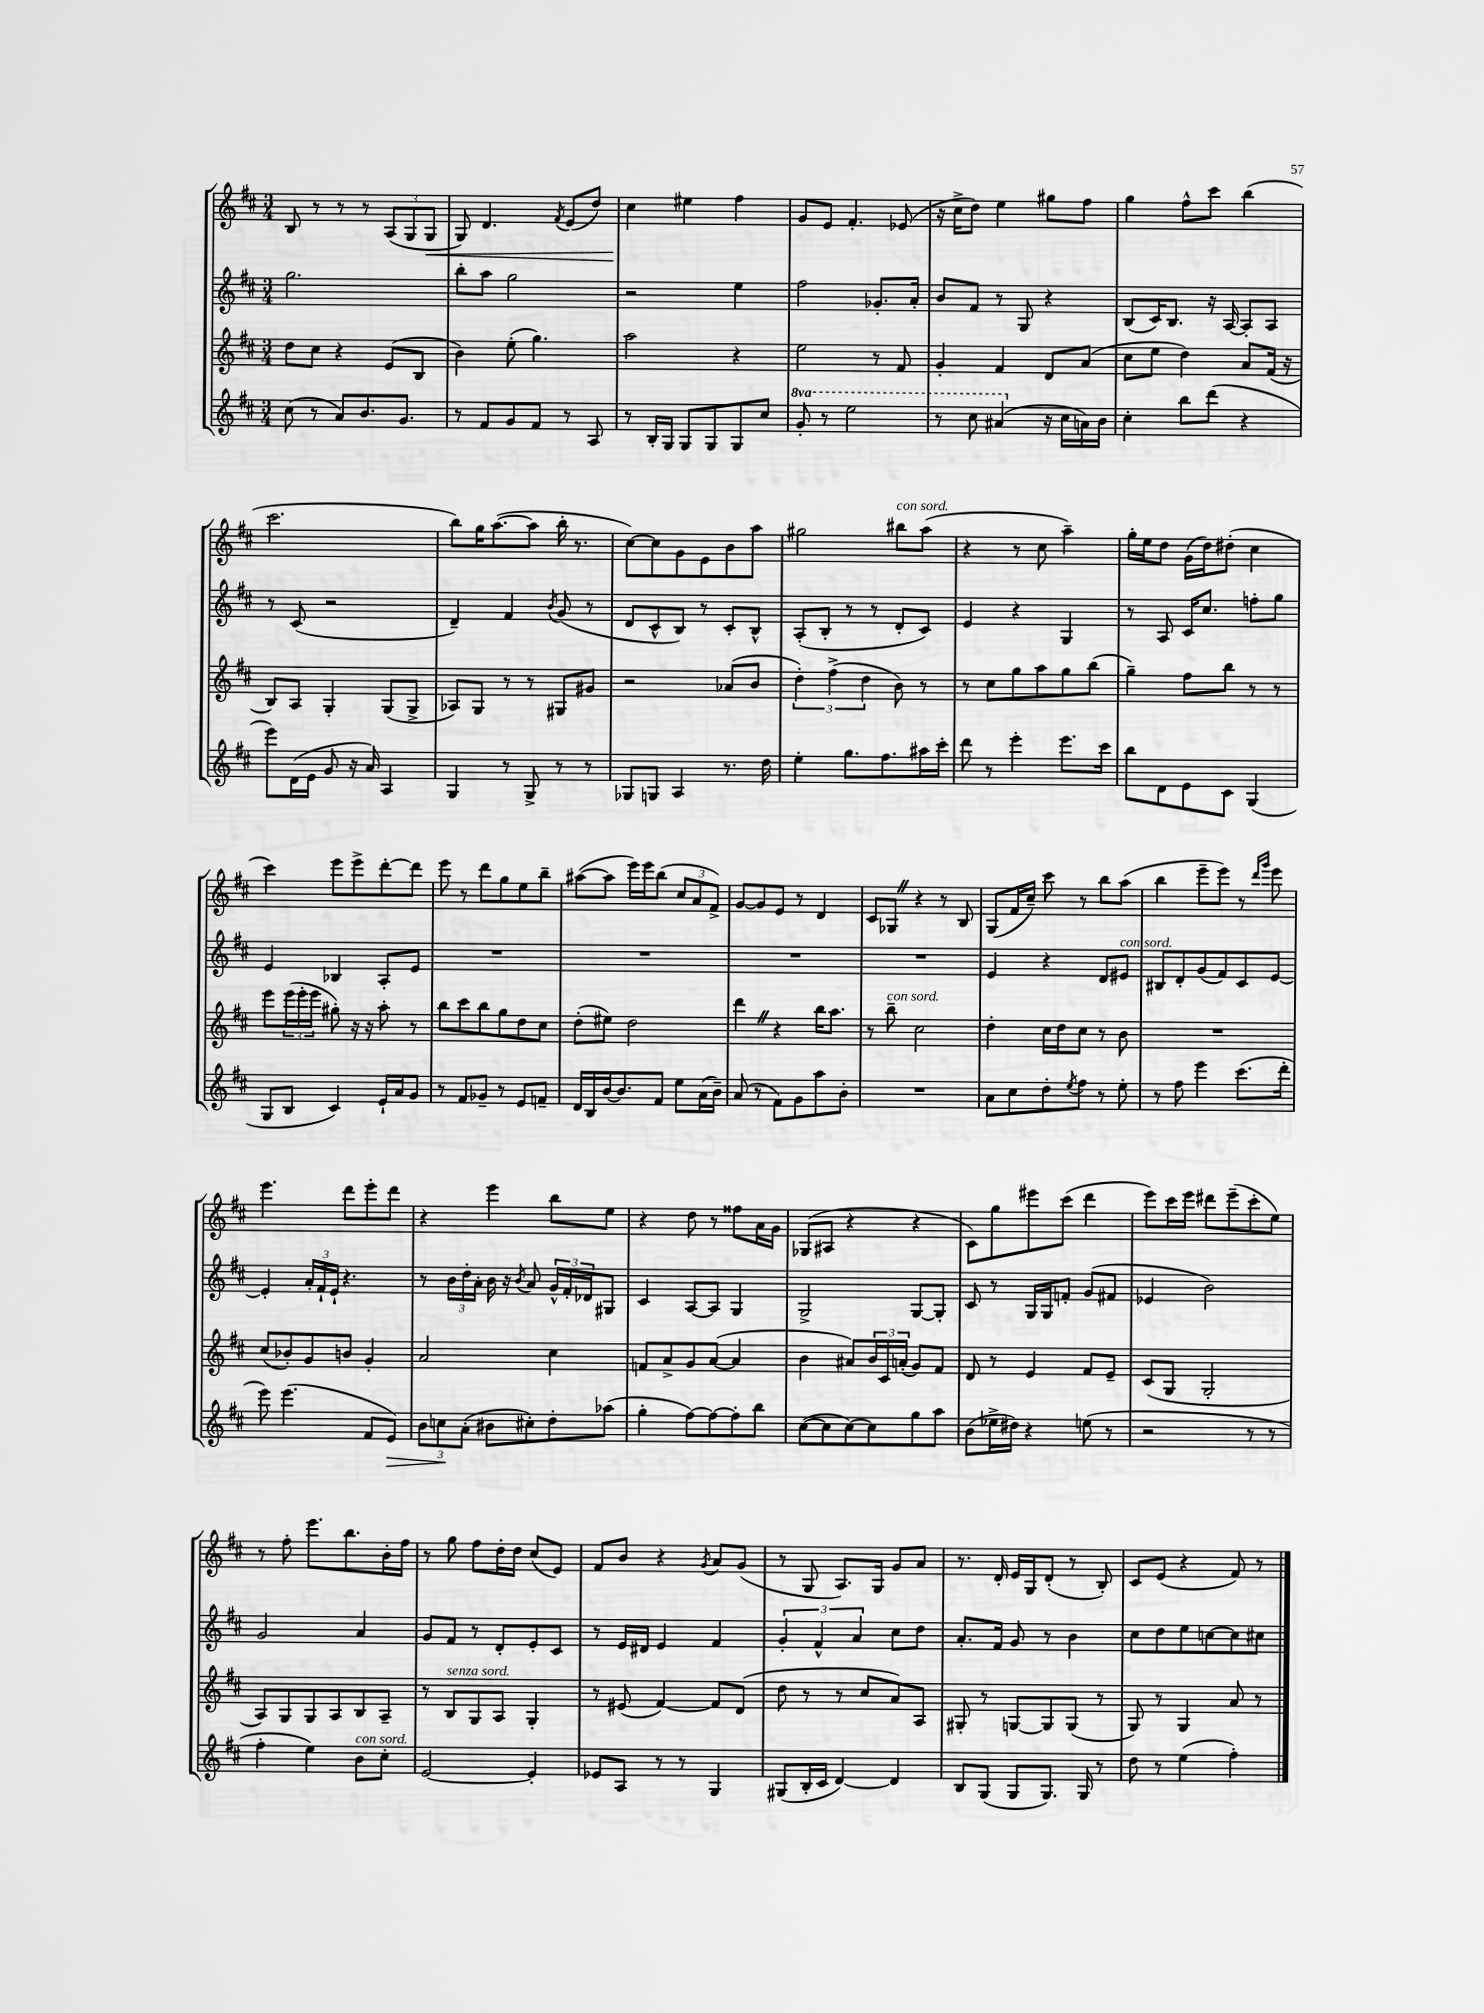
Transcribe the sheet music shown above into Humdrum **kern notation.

**kern	**dynam	**kern	**kern	**kern	**dynam
*part4	*part4	*part3	*part2	*part1	*part1
*staff4	*staff4	*staff3	*staff2	*staff1	*staff1
*clefG2	*	*clefG2	*clefG2	*clefG2	*
*k[f#c#]	*	*k[f#c#]	*k[f#c#]	*k[f#c#]	*
*M3/4	*	*M3/4	*M3/4	*M3/4	*
=9	=9	=9	=9	=9	=9
(8cc#\	.	8dd\L	2.gg\	8B/	.
8r	.	8cc#\J	.	8r	.
8a/L)	.	4r	.	8r	.
8.b/	.	.	.	8r	.
.	.	(8e/L	.	(12A/L	.
8.g/J	.	.	.	.	.
.	.	.	.	12G/	.
.	.	8B/J	.	.	.
!	!	!	!	!	!LO:HP:b
.	.	.	.	12G/J	<
=10	=10	=10	=10	=10	=10
8r	.	4b\)	8bb'\L	8G/)	.
8f#/L	.	.	8aa\J	4.d/	.
8g/	.	(8ee'\	2gg\	.	.
8f#/J	.	4.gg\)	.	.	.
.	.	.	.	8qf#/	.
8r	.	.	.	(8e/L	.
8A/	.	.	.	8dd/J)	.
=11	=11	=11	=11	=11	=11
8r	.	2aa\	2r	4cc#\	.
16B'/LL	.	.	.	.	.
16G/JJ	.	.	.	.	.
8G/L	.	.	.	4ee#X\	[
8G/	.	.	.	.	.
8G/	.	4r	4ee\	4ff#\	.
8cc#/J	.	.	.	.	.
=12	=12	=12	=12	=12	=12
*8va	*	*	*	*	*
8gg'/	.	2ee\	2ff#\	8g/L	.
8r	.	.	.	8e/J	.
2eee\	.	.	.	4.f#'/	.
.	.	8r	8.g-X'/L	.	.
.	.	8f#/	.	(8e-X/	.
.	.	.	16a'/Jk	.	.
=13	=13	=13	=13	=13	=13
8r	.	4g'/	8b/L	16r	.
.	.	.	.	16cc#^\KL	.
8ccc#\	.	.	8f#/J	8dd\J)	.
(4aa#X/	.	4f#/	8r	4ee\	.
.	.	.	8G/	.	.
*X8va	*	*	*	*	*
16r	.	8d/L	4r	8gg#X\L	.
16cc#\LL	.	.	.	.	.
16an\)	.	(8a/J	.	8ff#\J	.
16b\JJ	.	.	.	.	.
=14	=14	=14	=14	=14	=14
4cc#'\	.	8cc#\L	(8B/L	4gg\	.
.	.	8ee\J	16c#/K)	.	.
.	.	.	8.B/J	.	.
8bb\L	.	4dd\)	.	8ff#^^\L	.
(8ddd\J	.	.	16r	8ccc#\J	.
.	.	.	[16A/	.	.
4r	.	8a/L	8A'/L]	(4bb\	.
.	.	(16f#/Jk	8A/J	.	.
.	.	16r	.	.	.
!!LO:LB:g=z
=15	=15	=15	=15	=15	=15
8eee\L)	.	8B/L)	8r	2.ccc#\	.
(16d\L	.	8A/J	(8c#/	.	.
16e\JJ	.	.	.	.	.
8g/	.	4G'/	2r	.	.
16r	.	.	.	.	.
16a/)	.	.	.	.	.
4A/	.	(8G/L	.	.	.
.	.	8G^/J	.	.	.
=16	=16	=16	=16	=16	=16
4G/	.	8A-X/L)	4d~/)	8bb\L)	.
.	.	8G/J	.	16gg\K	.
.	.	.	.	([8.aa\	.
8r	.	8r	4f#/	.	.
8G^/	.	8r	.	8aa\J]	.
.	.	.	8qb/	.	.
8r	.	8G#X/L	(8g/	16bb'\	.
.	.	.	.	8.r	.
8r	.	8g#X/J	8r	.	.
=17	=17	=17	=17	=17	=17
8G-X/L	.	2r	8d/L	[8cc#\L)	.
8Gn/J	.	.	8c#^^/	8cc#\]	.
4A/	.	.	8B/J)	8g\	.
.	.	.	8r	8e\	.
8.r	.	(8a-X/L	8c#'/L	8b\	.
.	.	8b/J	8B^^/J	8aa\J	.
16dd\	.	.	.	.	.
=18	=18	=18	=18	=18	=18
4ee'\	.	6dd'\)	(8A'/L	2gg#X\	.
.	.	.	8B'/J	.	.
.	.	(6ff#^\	.	.	.
8.gg\L	.	.	8r	.	.
.	.	6dd\	.	.	.
.	.	.	8r	.	.
8.ff#\	.	.	.	.	.
!	!	!	!	!LO:TX:a:i:t=con sord.	!
.	.	8b\)	8d'/L	8bb#X\L	.
16aa#X\L	.	8r	8c#/J)	(8aa\J	.
16ccc#'\JJ	.	.	.	.	.
=19	=19	=19	=19	=19	=19
8ddd\	.	8r	4e/	4r	.
8r	.	8cc#\L	.	.	.
4eee'\	.	8gg\	4r	8r	.
.	.	8aa\	.	8cc#\	.
8.eee\L	.	8gg\	4G/	4aa~\)	.
.	.	(8bb\J	.	.	.
16ccc#\Jk	.	.	.	.	.
=20	=20	=20	=20	=20	=20
8bb\L	.	4gg~\)	8r	16gg'\LL	.
.	.	.	.	16ee\J	.
8d\	.	.	8A/	8dd\J	.
8e\	.	8ff#\L	16c#/KL	(16g\LL	.
.	.	.	8.cc#/J	16dd\J)	.
8c#\J	.	8bb\J	.	(8dd#X'\J	.
(4G/	.	8r	8ffn'\L	4cc#\	.
.	.	8r	8gg\J	.	.
!!LO:LB:g=z
=21	=21	=21	=21	=21	=21
8G/L	.	8eee\L	4e/	4ccc#\)	.
8B/J	.	(24eee\L	.	.	.
.	.	24eee'\	.	.	.
.	.	24eee\JJ	.	.	.
4c#/)	.	8gg#X'\)	4B-X/	8eee\L	.
.	.	16r	.	8eee^\	.
.	.	16r	.	.	.
16e`/LL	.	8aa'\	8A'/L	[8ddd'\	.
16a/J	.	.	.	.	.
8g/J	.	8r	8e/J	8ddd\J]	.
=22	=22	=22	=22	=22	=22
8r	.	8bb\L	2.r	8eee\	.
8f#/L	.	8ccc#\	.	8r	.
8g-X~/J	.	8bb\	.	8ddd\L	.
8r	.	8gg\	.	8gg\	.
8e/L	.	8dd\	.	8ee\	.
8fn~/J	.	8cc#\J	.	8bb~\J	.
=23	=23	=23	=23	=23	=23
16d/LL	.	(8dd'\L	2.r	([8aa#X\L	.
16B/	.	.	.	.	.
[16b/J	.	8ee#X\J)	.	8aa#\J]	.
8.b/]	.	.	.	.	.
.	.	2dd\	.	16eee\LL)	.
.	.	.	.	16eee\J	.
8f#/J	.	.	.	(8bb\J	.
8ee\L	.	.	.	12cc#/L	.
.	.	.	.	12a/	.
(16a\L	.	.	.	.	.
.	.	.	.	12f#^/J)	.
16b~\JJ)	.	.	.	.	.
=24	=24	=24	=24	=24	=24
(8a/	.	4dddZ\	2.r	[8g/L	.
8r	.	.	.	8g/]	.
8f#\L)	.	4r	.	8e/J	.
8g\	.	.	.	8r	.
8aa\	.	16bb\KL	.	4d/	.
.	.	8.aa\J	.	.	.
8b'\J	.	.	.	.	.
=25	=25	=25	=25	=25	=25
2.r	.	8r	2.r	8c#/L	.
!	!	!LO:TX:a:i:t=con sord.	!	!	!
.	.	8bb~\	.	8G-XZ/J	.
.	.	2cc#\	.	4r	.
.	.	.	.	8r	.
.	.	.	.	8B/	.
=26	=26	=26	=26	=26	=26
8a\L	.	4dd'\	4e/	(8G/L	.
8cc#\	.	.	.	16f#/L	.
.	.	.	.	16cc#~/JJ)	.
8dd'\	.	16cc#\LL	4r	8ccc#\	.
.	.	16dd\J	.	.	.
8qee/	.	.	.	.	.
8ff#\J	.	8cc#\J	.	8r	.
8r	.	8r	8d/L	8bb\L	.
!	!	!	!LO:TX:a:i:t=con sord.	!	!
8ee'\	.	8b\	8e#X/J	(8aa\J	.
=27	=27	=27	=27	=27	=27
8r	.	2.r	8B#X/L	4bb\	.
8ff#\	.	.	8d'/	.	.
4eee\	.	.	(8g/	8eee~\L	.
.	.	.	8f#/)	8eee\J)	.
(8.ccc#\L	.	.	8c#/	8r	.
.	.	.	.	16qqddd/LL	.
.	.	.	.	16qqggg/JJ	.
.	.	.	[8e/J	8eee\	.
16ddd'\Jk	.	.	.	.	.
!!LO:LB:g=z
=28	=28	=28	=28	=28	=28
8eee\)	.	(8cc#/L	4e'/]	4.eee\	.
(4.eee\	.	8b-X'/)	.	.	.
.	.	8g/	24a'/LL	.	.
.	.	.	24f#`/	.	.
.	.	.	24e`/JJ	.	.
.	.	8bn/J	4.r	8ddd\L	.
8f#/L	.	4g'/	.	8eee'\	.
!	!LO:HP:b	!	!	!	!
8e/J)	>	.	.	8ddd\J	.
=29	=29	=29	=29	=29	=29
12b\L	.	2a/	8r	4r	.
12ccn\	.	.	.	.	.
.	.	.	24b\LL	.	.
(12a'\J	]	.	24dd'\	.	.
.	.	.	24a'\JJ	.	.
8b#X\L	.	.	16b\	4eee\	.
.	.	.	16r	.	.
.	.	.	8qb/	.	.
8cc#X'\)	.	.	8a/	.	.
8dd'\	.	4cc#\	24g^^/LL	8bb\L	.
.	.	.	24f#'/	.	.
.	.	.	24d-X/J	.	.
(8aa-X\J	.	.	8G#X/J	8ee\J	.
=30	=30	=30	=30	=30	=30
4gg'\	.	8fn/L	4c#/	4r	.
.	.	8a^/	.	.	.
[8ff#\L)	.	8g/	[8A/L	8dd\	.
8ff#\_	.	([8a/J	8A/J]	8r	.
8ff#'\]	.	4a/]	4G/	8ff##X\L	.
8bb\J	.	.	.	16a\L	.
.	.	.	.	16g\JJ	.
=31	=31	=31	=31	=31	=31
([8cc#\L	.	4b\	2G^/	(8G-X/L	.
8cc#\]	.	.	.	8A#X/J	.
[8cc#\)	.	8a#X/L)	.	4r	.
8cc#\]	.	24b/L	.	.	.
.	.	24c#/	.	.	.
.	.	(24an'/JJ	.	.	.
8gg\	.	8g/L)	[8G/L	4r	.
8aa\J	.	8f#/J	8G'/J]	.	.
=32	=32	=32	=32	=32	=32
(8b\L	.	8d/	8c#/	8c#\L)	.
16ee-X^\L	.	8r	8r	8gg\	.
16dd#X\JJ)	.	.	.	.	.
4r	.	4e/	16G/LL	8eee#X\	.
.	.	.	16G/J	.	.
.	.	.	8fn'/J	(8ccc#\J	.
(8een\	.	8f#/L	(8g/L	4ddd\	.
8r	.	8e~/J	8f#X/J	.	.
=33	=33	=33	=33	=33	=33
2r	.	(8c#/L	4e-X/	8eee\L)	.
.	.	8G/J	.	16ccc#\L	.
.	.	.	.	16eee\JJ	.
.	.	2G'/	2b\)	8ddd#X\L	.
.	.	.	.	(8eee~\	.
8r	.	.	.	8ccc#'\	.
8r	.	.	.	8ee\J)	.
!!LO:LB:g=z
=34	=34	=34	=34	=34	=34
4ff#'\	.	8A/L)	2g/	8r	.
.	.	8G/	.	8ff#'\	.
4ee\)	.	8G/	.	8.eee\L	.
.	.	8A/	.	.	.
.	.	.	.	8.bb\	.
!LO:TX:a:i:t=con sord.	!	!	!	!	!
8b\L	.	8B/	4a/	.	.
8cc#'\J	.	8A~/J	.	16b'\L	.
.	.	.	.	16ff#\JJ	.
=35	=35	=35	=35	=35	=35
[2e/	.	8r	8g/L	8r	.
!	!	!LO:TX:a:i:t=senza sord.	!	!	!
.	.	8B/L	8f#/J	8gg\	.
.	.	8G/	8r	8ff#\L	.
.	.	8A/J	8d'/L	16dd'\L	.
.	.	.	.	16dd\JJ	.
4e'/]	.	4G'/	8e'/	(8cc#/L	.
.	.	.	8c#/J	8e/J)	.
=36	=36	=36	=36	=36	=36
8e-X/L	.	8r	8r	8f#/L	.
8A/J	.	(8e#X/	16e/LL	8b/J	.
.	.	.	16d#X/JJ	.	.
8r	.	[4f#/)	4e/	4r	.
8r	.	.	.	.	.
.	.	.	.	8qg/	.
4G/	.	8f#/L]	4f#/	8a/L	.
.	.	(8d/J	.	(8g/J	.
=37	=37	=37	=37	=37	=37
(8G#X/L	.	8dd\	6g'/	8r	.
16B'/L	.	8r	.	8G/	.
.	.	.	6f#^^/	.	.
16c#/JJ	.	.	.	.	.
[4d/)	.	8r	.	8.A/L)	.
.	.	.	6a/	.	.
.	.	8cc#/L	.	.	.
.	.	.	.	16G/Jk	.
4d/]	.	8a/)	8cc#\L	8g/L	.
.	.	8A/J	8dd\J	8a/J	.
=38	=38	=38	=38	=38	=38
8B/L	.	8G#X'/	8.a'/L	8.r	.
(8G/J	.	8r	.	.	.
.	.	.	16f#/Jk	16d'/	.
8G/L	.	[8Gn/L	8g/	16e/LL	.
.	.	.	.	16G/J	.
8.G/J)	.	8G/]	8r	(8d'/J	.
.	.	(8G/J	4b\	8r	.
16G/	.	.	.	.	.
8r	.	8r	.	8B'/)	.
=39	=39	=39	=39	=39	=39
8dd\	.	8G/)	8cc#\L	8c#/L	.
8r	.	8r	8dd\	(8e/J	.
(4ee\	.	4G/	8ee\	4r	.
.	.	.	[8ccn\	.	.
4ff#'\)	.	8a/	8cc\]	8f#/)	.
.	.	8r	8cc#X\J	8r	.
==	==	==	==	==	==
*-	*-	*-	*-	*-	*-
